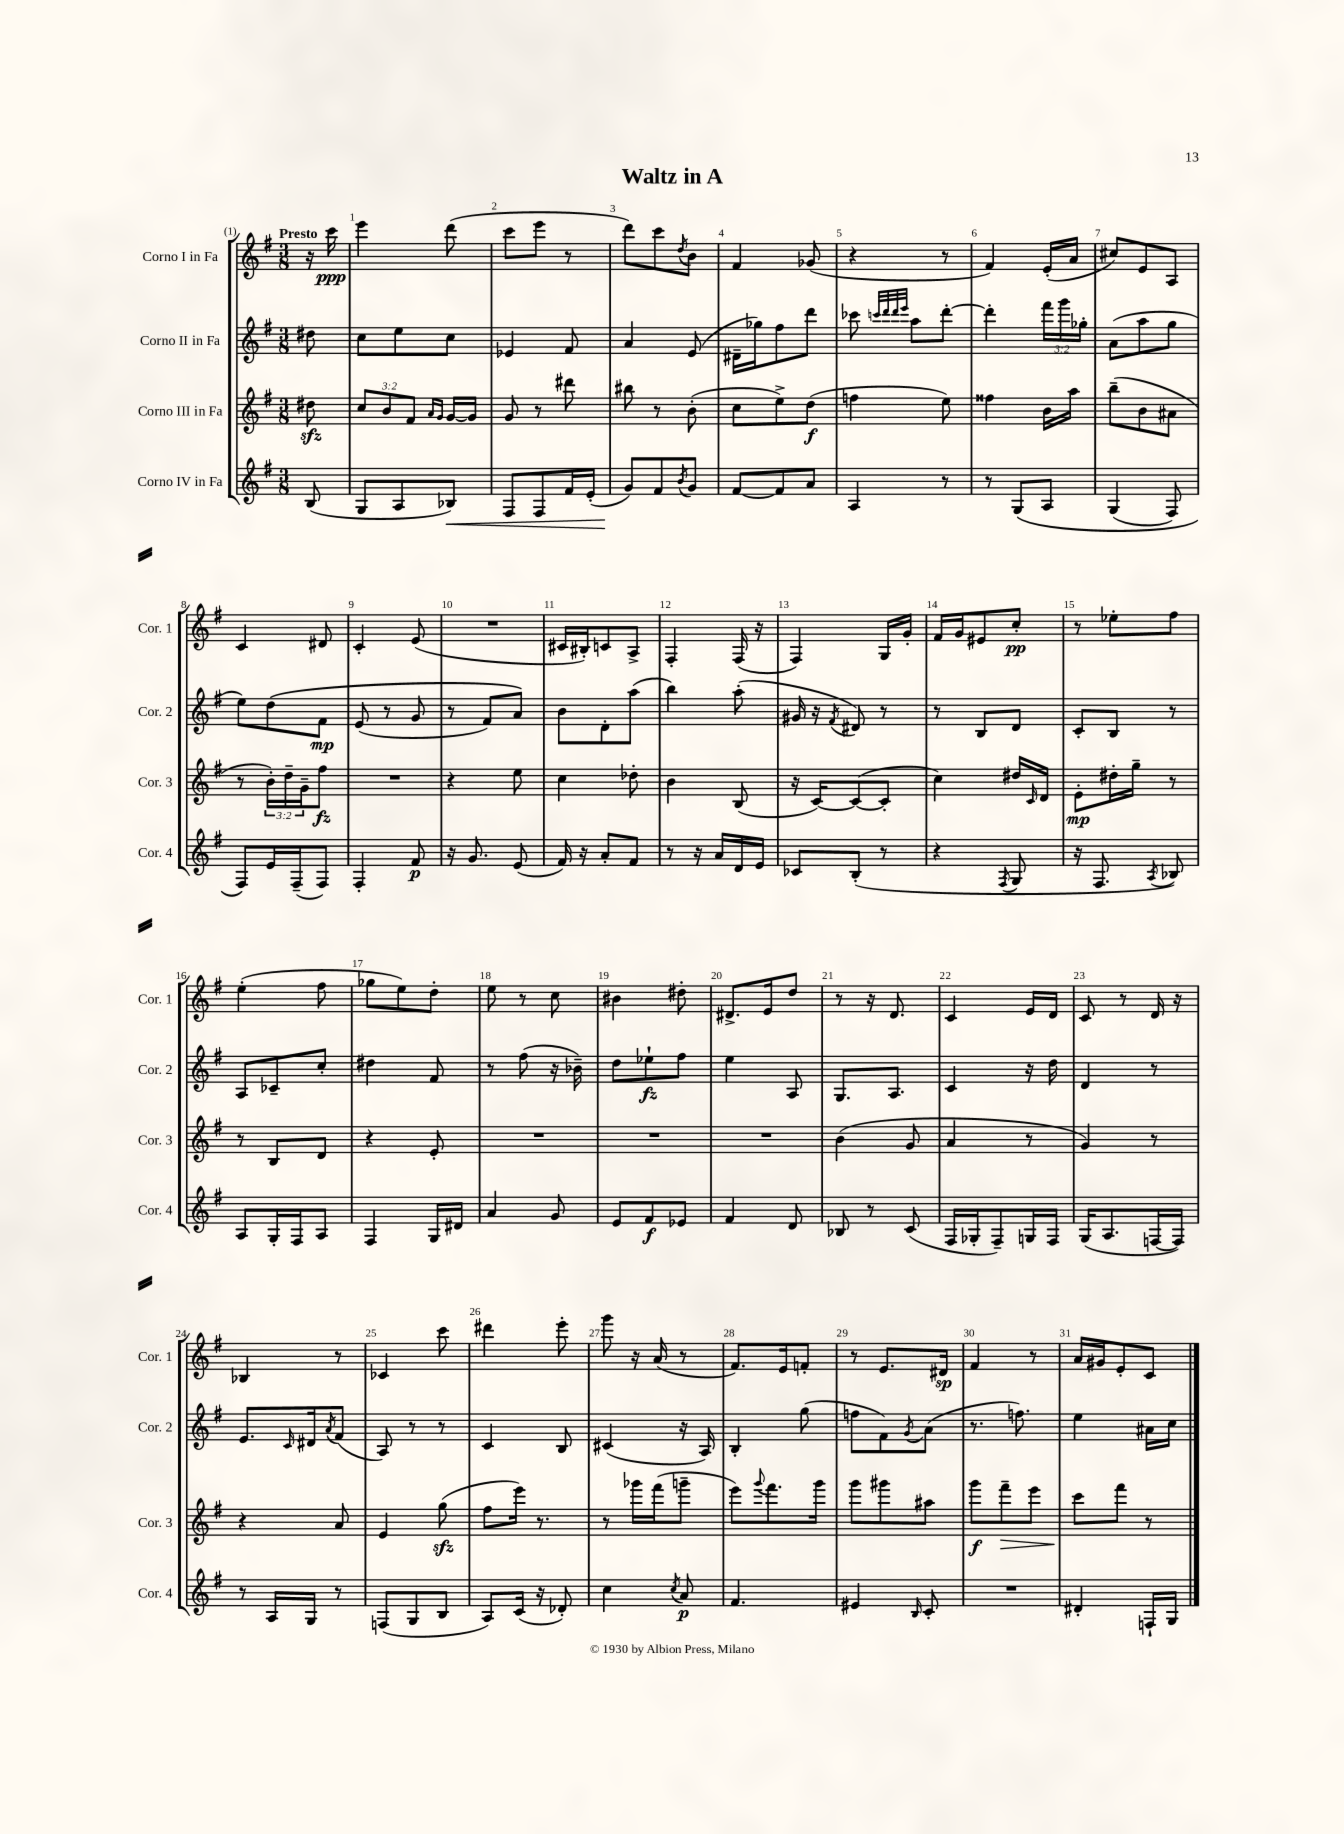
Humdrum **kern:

**kern	**dynam	**kern	**dynam	**kern	**dynam	**kern	**dynam
*part4	*part4	*part3	*part3	*part2	*part2	*part1	*part1
*staff4	*staff4	*staff3	*staff3	*staff2	*staff2	*staff1	*staff1
*I"Corno IV in Fa	*	*I"Corno III in Fa	*	*I"Corno II in Fa	*	*I"Corno I in Fa	*
*I'Cor. 4	*	*I'Cor. 3	*	*I'Cor. 2	*	*I'Cor. 1	*
*clefG2	*	*clefG2	*	*clefG2	*	*clefG2	*
*k[f#]	*	*k[f#]	*	*k[f#]	*	*k[f#]	*
*M3/8	*	*M3/8	*	*M3/8	*	*M3/8	*
=	=	=	=	=	=	=	=
!	!	!	!	!	!	!LO:TX:a:B:t=Presto	!
(8B/	.	8dd#Xzz\	.	8dd#X\	.	16r	.
.	.	.	.	.	.	16ccc\	ppp
=1	=1	=1	=1	=1	=1	=1	=1
8G/L	.	12cc/L	.	8cc\L	.	4eee\	.
.	.	12b/	.	.	.	.	.
8A/	.	.	.	8ee\	.	.	.
.	.	12f#/J	.	.	.	.	.
.	.	16qqa/LL	.	.	.	.	.
.	.	16qqg/JJ	.	.	.	.	.
!	!LO:HP:b	!	!	!	!	!	!
8B-X/J)	<	[16g/LL	.	8cc\J	.	(8ddd\	.
.	.	16g/JJ]	.	.	.	.	.
=2	=2	=2	=2	=2	=2	=2	=2
8F#/L	.	8g/	.	4e-X/	.	8ccc\L	.
8F#/	.	8r	.	.	.	8eee\J	.
16f#/L	.	8ddd#X\	.	8f#/	.	8r	.
(16e'/JJ	.	.	.	.	.	.	.
=3	=3	=3	=3	=3	=3	=3	=3
8g/L)	.	8bb#X\	.	4a/	.	8ddd\L)	.
8f#/	[	8r	.	.	.	8ccc\	.
8qb/	.	.	.	.	.	8qdd/	.
8g/J	.	(8b'\	.	(8e/	.	8b\J	.
=4	=4	=4	=4	=4	=4	=4	=4
[8f#/L	.	8cc\L	.	16d#X~\LL	.	4f#/	.
.	.	.	.	16gg-X\J)	.	.	.
8f#/]	.	8ee^\)	.	8ff#\	.	.	.
8a/J	.	(8dd\J	f	8ddd\J	.	(8g-X/	.
=5	=5	=5	=5	=5	=5	=5	=5
4A/	.	4ffn\	.	8ccc-X\	.	4r	.
.	.	.	.	32qqcccn/LLL	.	.	.
.	.	.	.	32qqddd/	.	.	.
.	.	.	.	32qqddd/	.	.	.
.	.	.	.	32qqeee/JJJ	.	.	.
.	.	.	.	8aa\L	.	.	.
8r	.	8ee\)	.	[8ddd'\J	.	8r	.
=6	=6	=6	=6	=6	=6	=6	=6
8r	.	4ff##X\	.	4ddd'\]	.	4f#/)	.
(8G/L	.	.	.	.	.	.	.
8A/J	.	16b\LL	.	24fff#\LL	.	(16e'/LL	.
.	.	.	.	24ggg\	.	.	.
.	.	16aa\JJ	.	.	.	16a/JJ	.
.	.	.	.	24gg-X'\JJ	.	.	.
=7	=7	=7	=7	=7	=7	=7	=7
(4G/	.	(8bb~\L	.	(8a\L	.	8cc#X/L)	.
.	.	8b\	.	8aa\	.	8e/	.
8F#/)	.	8a#X\J	.	8gg\J	.	8A/J	.
!!LO:LB:g=z
=8	=8	=8	=8	=8	=8	=8	=8
8F#/L)	.	8r	.	8ee\L)	.	4c/	.
16e/L	.	24b'\LL)	.	(8dd\	.	.	.
.	.	24dd~\	.	.	.	.	.
(16F#~/J	.	.	.	.	.	.	.
.	.	24g~\J	.	.	.	.	.
8F#/J)	.	8ff#\J	fz	8f#\J	mp	8d#X/	.
=9	=9	=9	=9	=9	=9	=9	=9
4F#'/	.	4.r	.	(8e/	.	4c'/	.
.	.	.	.	8r	.	.	.
8f#/	p	.	.	8g/	.	(8e/	.
=10	=10	=10	=10	=10	=10	=10	=10
16r	.	4r	.	8r	.	4.r	.
8.g/	.	.	.	.	.	.	.
.	.	.	.	8f#/L)	.	.	.
(8e/	.	8ee\	.	8a/J)	.	.	.
=11	=11	=11	=11	=11	=11	=11	=11
16f#/)	.	4cc\	.	8b\L	.	16c#X/LL	.
16r	.	.	.	.	.	16B#X'/J)	.
8a'/L	.	.	.	8d'\	.	8cn/	.
8f#/J	.	8dd-X'\	.	(8aa\J	.	8A^/J	.
=12	=12	=12	=12	=12	=12	=12	=12
8r	.	4b\	.	4bb\)	.	4F#'/	.
16r	.	.	.	.	.	.	.
16a/LL	.	.	.	.	.	.	.
16d/	.	(8B/	.	(8aa'\	.	(16F#/	.
16e/JJ	.	.	.	.	.	16r	.
=13	=13	=13	=13	=13	=13	=13	=13
8c-X/L	.	16r	.	16g#X/	.	4F#/)	.
.	.	[16c/KL)	.	16r	.	.	.
.	.	.	.	8qf#/	.	.	.
(8B'/J	.	(8c/_	.	8d#X/)	.	.	.
8r	.	8c'/J]	.	8r	.	16G/LL	.
.	.	.	.	.	.	16g'/JJ	.
=14	=14	=14	=14	=14	=14	=14	=14
4r	.	4cc\)	.	8r	.	16f#/LL	.
.	.	.	.	.	.	16g/J	.
.	.	.	.	8B/L	.	8e#X/	.
8qF#/	.	.	.	.	.	.	.
8G/	.	16dd#X/LL	.	8d/J	.	8cc'/J	pp
.	.	16qqc/	.	.	.	.	.
.	.	16d/JJ	.	.	.	.	.
=15	=15	=15	=15	=15	=15	=15	=15
16r	.	8e'\L	mp	8c'/L	.	8r	.
8.F#/	.	.	.	.	.	.	.
.	.	16dd#X'\L	.	8B/J	.	8ee-X'\L	.
.	.	16gg~\JJ	.	.	.	.	.
8qA/	.	.	.	.	.	.	.
8B-X/)	.	8r	.	8r	.	8ff#\J	.
!!LO:LB:g=z
=16	=16	=16	=16	=16	=16	=16	=16
8A/L	.	8r	.	8A/L	.	(4ee'\	.
16G'/L	.	8B/L	.	8c-X~/	.	.	.
16F#/J	.	.	.	.	.	.	.
8A/J	.	8d/J	.	8cc'/J	.	8ff#\	.
=17	=17	=17	=17	=17	=17	=17	=17
4F#/	.	4r	.	4dd#X\	.	8gg-X\L	.
.	.	.	.	.	.	8ee\)	.
16G/LL	.	8e'/	.	8f#/	.	8dd'\J	.
16d#X/JJ	.	.	.	.	.	.	.
=18	=18	=18	=18	=18	=18	=18	=18
4a/	.	4.r	.	8r	.	8ee\	.
.	.	.	.	(8ff#\	.	8r	.
8g/	.	.	.	16r	.	8cc\	.
.	.	.	.	16b-X~\)	.	.	.
=19	=19	=19	=19	=19	=19	=19	=19
8e/L	.	4.r	.	8dd\L	.	4b#X\	.
8f#/	f	.	.	8ee-X`\	fz	.	.
8e-X/J	.	.	.	8ff#\J	.	8dd#X'\	.
=20	=20	=20	=20	=20	=20	=20	=20
4f#/	.	4.r	.	4ee\	.	8.d#X^/L	.
.	.	.	.	.	.	16e/k	.
8d/	.	.	.	8A/	.	8dd/J	.
=21	=21	=21	=21	=21	=21	=21	=21
8B-X/	.	(4b\	.	8.G/L	.	8r	.
8r	.	.	.	.	.	16r	.
.	.	.	.	8.A/J	.	8.d/	.
(8c/	.	8g/	.	.	.	.	.
=22	=22	=22	=22	=22	=22	=22	=22
16F#/LL	.	4a/	.	4c/	.	4c/	.
16G-X'/J	.	.	.	.	.	.	.
8F#~/)	.	.	.	.	.	.	.
16Gn/L	.	8r	.	16r	.	16e/LL	.
16F#/JJ	.	.	.	16dd\	.	16d/JJ	.
=23	=23	=23	=23	=23	=23	=23	=23
(16G/KL	.	4g/)	.	4d/	.	8c/	.
8.A/	.	.	.	.	.	.	.
.	.	.	.	.	.	8r	.
[16Fn/L	.	8r	.	8r	.	16d/	.
16F/JJ])	.	.	.	.	.	16r	.
!!LO:LB:g=z
=24	=24	=24	=24	=24	=24	=24	=24
8r	.	4r	.	8.e/L	.	4B-X/	.
16A/LL	.	.	.	.	.	.	.
.	.	.	.	16qqc/	.	.	.
16G/JJ	.	.	.	16d#X/k	.	.	.
.	.	.	.	8qa/	.	.	.
8r	.	8a/	.	(8f#/J	.	8r	.
=25	=25	=25	=25	=25	=25	=25	=25
(8Fn/L	.	4e/	.	8A/)	.	4c-X/	.
8G/	.	.	.	8r	.	.	.
8B/J	.	(8ggzz\	.	8r	.	8ccc\	.
=26	=26	=26	=26	=26	=26	=26	=26
8A/L)	.	8ff#\L	.	4c/	.	4ddd#X\	.
(16c/Jk	.	16eee\Jk)	.	.	.	.	.
16r	.	8.r	.	.	.	.	.
8d-X'/)	.	.	.	8B/	.	8eee'\	.
=27	=27	=27	=27	=27	=27	=27	=27
4cc\	.	8r	.	(4c#X/	.	8ggg\	.
.	.	16ggg-X\LL	.	.	.	16r	.
.	.	(16fff#\J	.	.	.	(16a/	.
8qcc/	.	.	.	.	.	.	.
8a/	p	8gggn~\J	.	16r	.	8r	.
.	.	.	.	16A/)	.	.	.
=28	=28	=28	=28	=28	=28	=28	=28
4.f#/	.	8eee\L)	.	4B'/	.	8.f#/L)	.
.	.	8qqggg/	.	.	.	.	.
.	.	8.fff#\	.	.	.	.	.
.	.	.	.	.	.	16e/k	.
.	.	.	.	(8gg\	.	8fn'/J	.
.	.	16ggg\Jk	.	.	.	.	.
=29	=29	=29	=29	=29	=29	=29	=29
4e#X/	.	8ggg\L	.	8ffn\L	.	8r	.
.	.	8ggg#X\	.	8f#\)	.	8.e/L	.
16qqB/	.	.	.	8qg/	.	.	.
8c'/	.	8aa#X\J	.	(8a\J	.	.	.
.	.	.	.	.	.	16d#X/Jk	sp
=30	=30	=30	=30	=30	=30	=30	=30
4.r	.	8ggg\L	f	8.r	.	4f#/	.
!	!	!	!LO:HP:b	!	!	!	!
.	.	8fff#~\	>	.	.	.	.
.	.	.	.	8.ffn\)	.	.	.
.	.	8eee\J	.	.	.	8r	.
=31	=31	=31	=31	=31	=31	=31	=31
4d#X'/	.	8ccc\L	.	4ee\	.	16a/LL	.
.	.	.	.	.	.	16g#X/J	.
.	.	8fff#\J	]	.	.	8e'/	.
16Fn`/LL	.	8r	.	16a#X\LL	.	8c/J	.
16G/JJ	.	.	.	16cc\JJ	.	.	.
==	==	==	==	==	==	==	==
*-	*-	*-	*-	*-	*-	*-	*-
